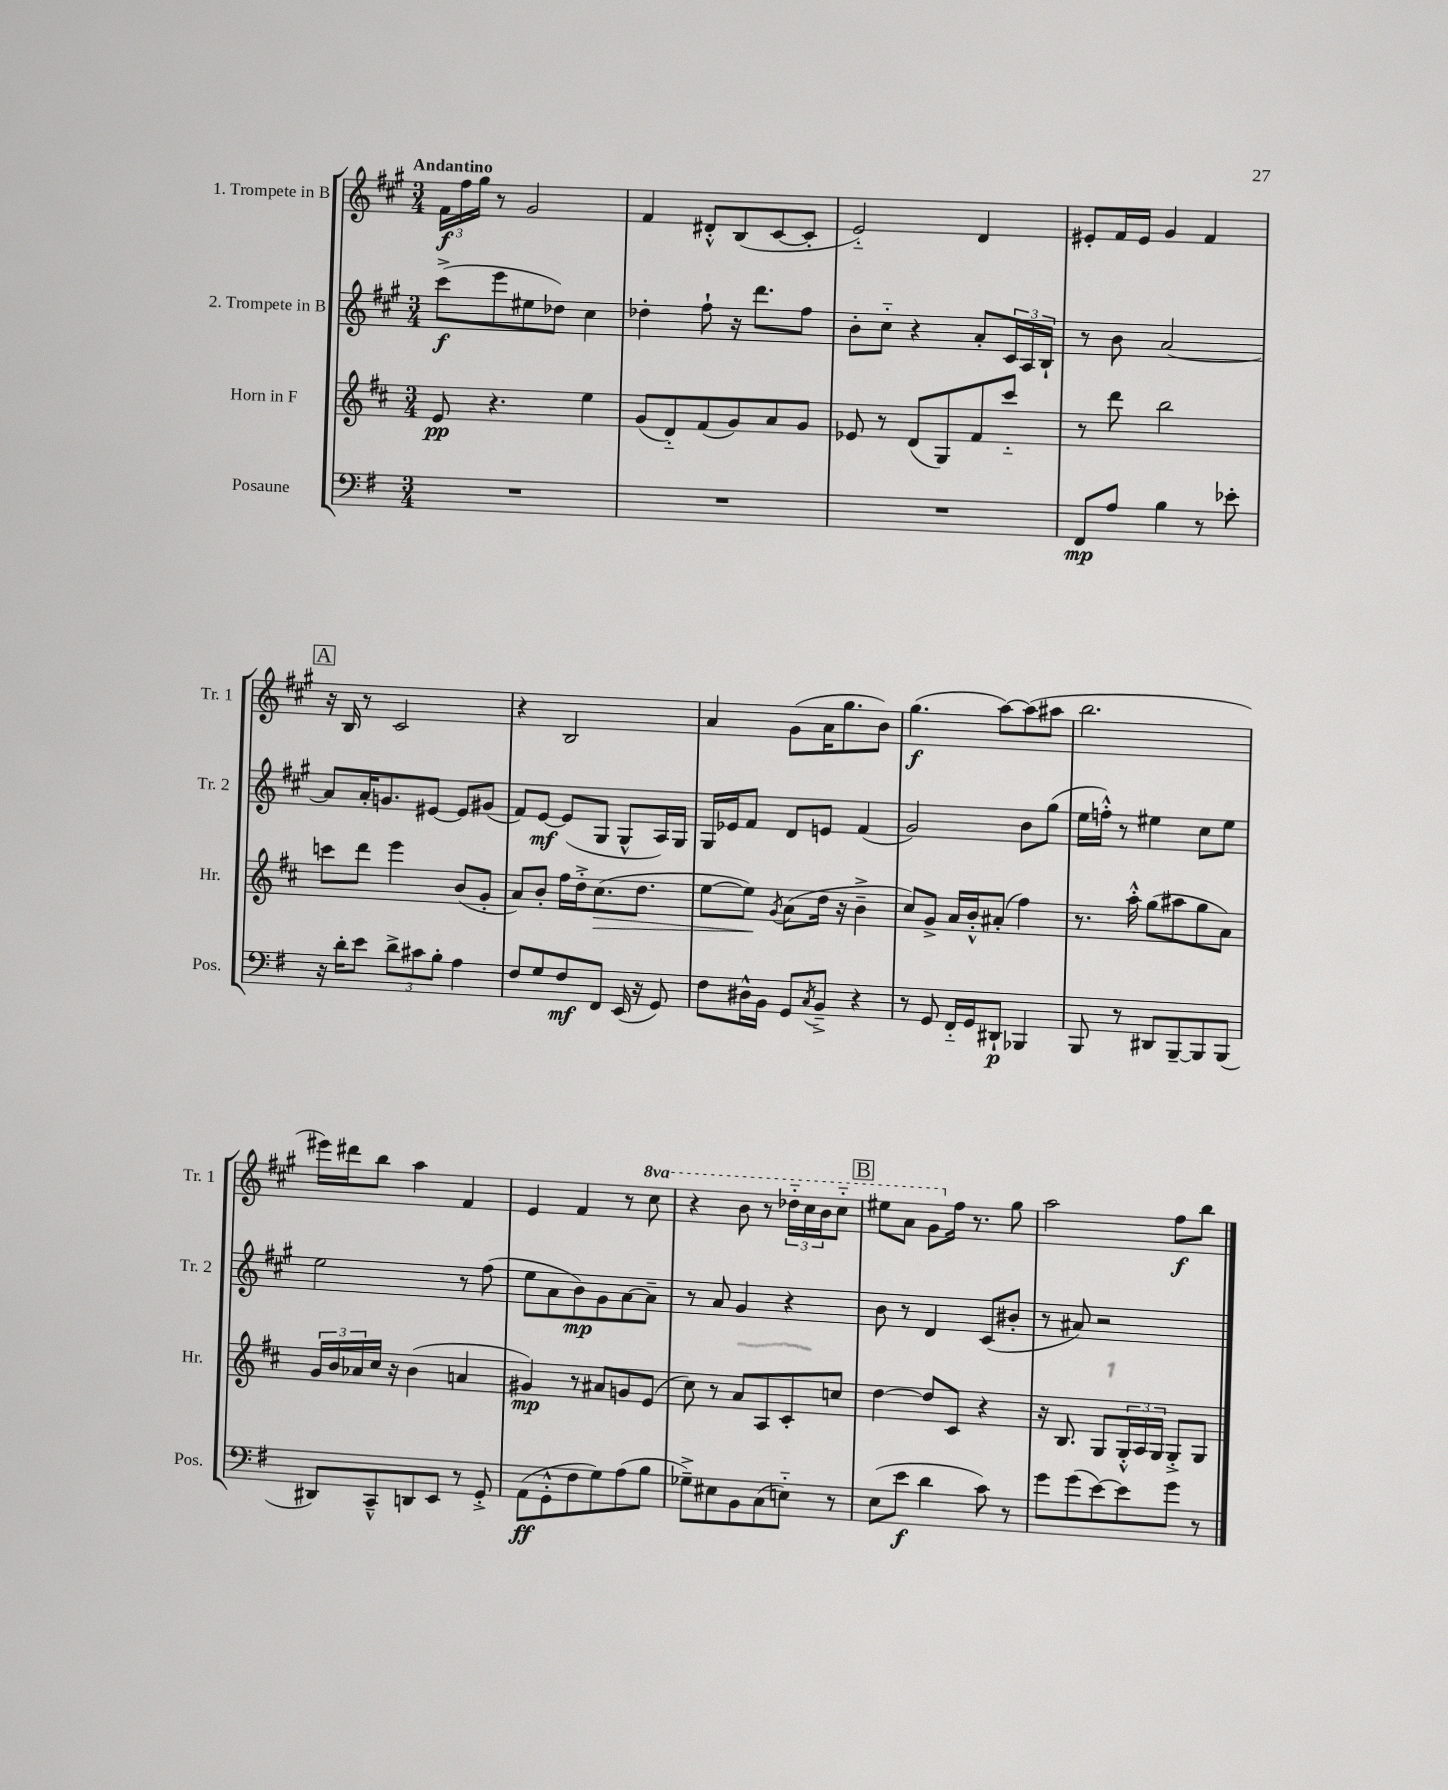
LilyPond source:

<<
\new StaffGroup <<
\new Staff = "s0" \with { instrumentName = "1. Trompete in B" shortInstrumentName = "Tr. 1" } {
    \clef treble \key a \major \numericTimeSignature \time 3/4 \set Staff.ottavationMarkups = #ottavation-simple-ordinals \tempo "Andantino"
    \tuplet 3/2 { fis'16\f fis''16 gis''16 } r8 gis'2 |
    fis'4 dis'8-.-^ b8( cis'8~ cis'8-. |
    e'2-_) d'4 |
    eis'8-. fis'16 eis'16 gis'4 fis'4 |
    \mark \markup { \box "A" } r16 b16 r8 cis'2 |
    r4 b2 |
    a'4 gis'8( a'16 gis''8. b'8) |
    gis''4.\f( a''8~) a''8( ais''8 |
    b''2. |
    eis'''16) dis'''16 b''8 a''4 fis'4 |
    e'4 fis'4 r8 \ottava #1 cis'''8 |
    r4 b''8 r8 \tuplet 3/2 { des'''16-_ cis'''16 b''16 } cis'''8-_ |
    \mark \markup { \box "B" } eis'''8 a''8 gis''8 \ottava #0 fis''16 r8. gis''8 |
    a''2 fis''8\f b''8 \bar "|." |
}
\new Staff = "s1" \with { instrumentName = "2. Trompete in B" shortInstrumentName = "Tr. 2" } {
    \clef treble \key a \major \numericTimeSignature \time 3/4
    cis'''8->\f( e'''8 eis''8 des''8) cis''4 |
    des''4-. fis''8-! r16 d'''8. fis''8 |
    b'8-. cis''8-_ r4 a'8-. \tuplet 3/2 { cis'16 a16 b16-! } |
    r8 b'8 a'2~ |
    \mark \markup { \box "A" } a'8 a'16-. g'8. eis'8~ eis'8 gis'8( |
    fis'8) e'8~\mf e'8( gis8 gis8-^ a16) gis16 |
    gis16 ees'16 fis'8 d'8 e'8 fis'4( |
    gis'2) b'8 gis''8( |
    e''16 f''16-.-^) r8 eis''4 cis''8 eis''8 |
    e''2 r8 fis''8( |
    e''8 a'8 b'8\mp) gis'8 a'8~ a'8-- |
    r8 a'8 gis'4 r4 |
    \mark \markup { \box "B" } b'8 r8 d'4 cis'8( bis'8-. |
    r8 ais'8) r2 \bar "|." |
}
\new Staff = "s2" \with { instrumentName = "Horn in F" shortInstrumentName = "Hr." } {
    \clef treble \key d \major \numericTimeSignature \time 3/4
    e'8\pp r4. e''4 |
    g'8( d'8-_) fis'8( g'8) a'8 g'8 |
    ees'8 r8 d'8( g8) fis'8 cis'''8-_ |
    r8 d'''8 b''2 |
    \mark \markup { \box "A" } c'''8 d'''8 e'''4 b'8( g'8-. |
    a'8) b'8-. fis''16 d''16-.-> cis''8.\>( d''8. |
    e''8~ e''8\!) \acciaccatura { g'8 } a'8( d''16 r16 b'4---> |
    cis''8) g'8-> a'16 b'16-.-^ ais'8-.( fis''4) |
    r8. a''16-.-^ g''8( ais''8 g''8 a'8) |
    \tuplet 3/2 { g'16 b'16 aes'16 } cis''16 r16 b'4( a'4 |
    gis'4\mp) r8 ais'8 g'8 e'8( |
    cis''8) r8 a'8 a8 cis'8-. c''8 |
    \mark \markup { \box "B" } d''4~ d''8 cis'8 r4 |
    r16 b8. g8 \tuplet 3/2 { g16-.-^ a16 g16 } g8-.-> g8 \bar "|." |
}
\new Staff = "s3" \with { instrumentName = "Posaune" shortInstrumentName = "Pos." } {
    \clef bass \key g \major \numericTimeSignature \time 3/4
    R2. |
    R2. |
    R2. |
    fis,8\mp a8 b4 r8 ees'8-. |
    \mark \markup { \box "A" } r16 d'16-. e'8 \tuplet 3/2 { d'8-> cis'8 b8-. } a4 |
    fis8 g8 fis8\mf fis,8 e,16( r16 g,8) |
    fis8 dis16-^ b,16 g,8 \acciaccatura { c8 } b,8---> r4 |
    r8 g,8 fis,16-_ g,16 dis,8-!\p bes,,4 |
    b,,8 r8 dis,8 b,,8~-- b,,8 b,,8( |
    dis,8) c,8---^ d,8 e,8 r8 g,8-.-> |
    a,8\ff( g,8-.-^ fis8 g8) a8( b8 |
    ges8--->) eis8 b,8 c8( e8-_) r8 |
    \mark \markup { \box "B" } e8( e'8\f d'4 c'8) r8 |
    g'8 g'8( e'8~) e'8 g'8 r8 \bar "|." |
}
>>
>>
\layout { \context { \Score \remove "Bar_number_engraver" } }
